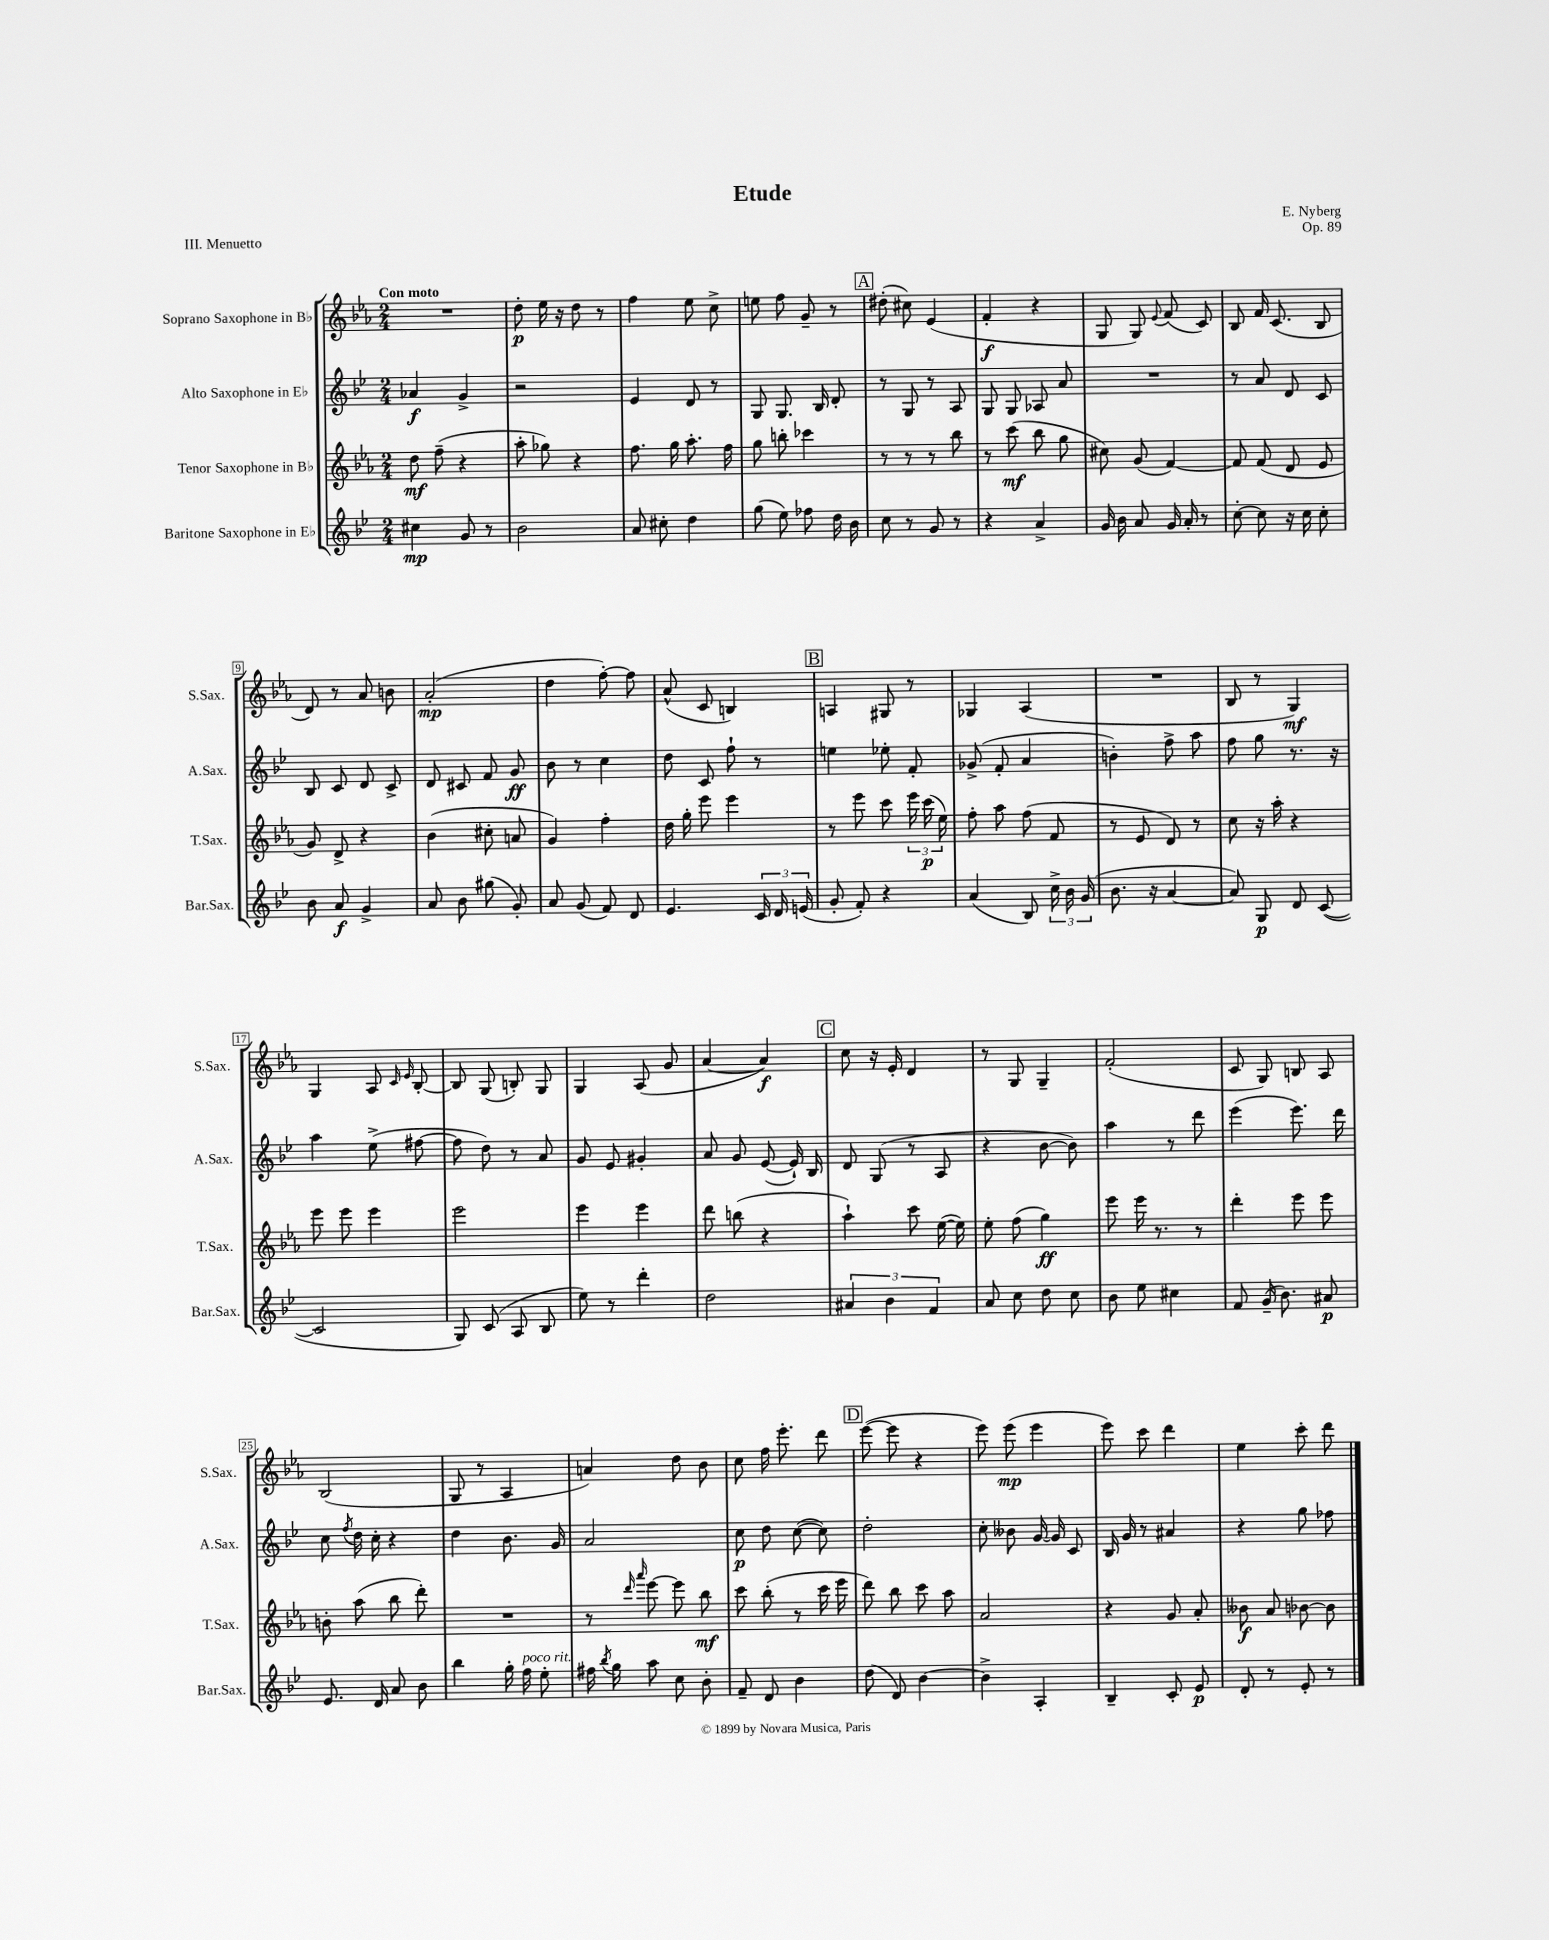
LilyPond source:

\header { title = "Etude" composer = "E. Nyberg" opus = "Op. 89" piece = "III. Menuetto" }
<<
\new StaffGroup <<
\new Staff = "s0" \with { instrumentName = "Soprano Saxophone in Bb" shortInstrumentName = "S.Sax." } {
    \clef treble \key ees \major \numericTimeSignature \time 2/4 \tempo "Con moto"
    \autoBeamOff R2 |
    d''8-.\p ees''16 r16 d''8 r8 |
    f''4 ees''8 c''8-> |
    e''8 f''8 g'8-- r8 |
    \mark \markup { \box "A" } dis''8-.( cis''8) ees'4( |
    f'4-.\f r4 |
    g8 g8) \appoggiatura { ees'8 } f'8( c'8) |
    bes8 f'16 c'8.( bes8 |
    d'8) r8 aes'8 b'8 |
    aes'2-.\mp( |
    d''4 f''8~-.) f''8 |
    aes'8-^( c'8 b4) |
    \mark \markup { \box "B" } a4 gis8 r8 |
    ges4 aes4( |
    R2 |
    bes8 r8 g4\mf) |
    g4 aes8 \grace { c'16 ees'16 } bes8~-. |
    bes8 g8( b8-.) g8 |
    g4 aes8( g'8 |
    aes'4~ aes'4\f) |
    \mark \markup { \box "C" } c''8 r16 ees'16-. d'4 |
    r8 g8 g4-- |
    f'2-.( |
    c'8 g8) b8 aes8 |
    bes2( |
    g8 r8 aes4 |
    a'4) d''8 bes'8 |
    c''8 f''16 ees'''8.-. d'''8 |
    \mark \markup { \box "D" } ees'''8~( ees'''8 r4 |
    ees'''8) ees'''8\mp( ees'''4 |
    ees'''8) c'''8 d'''4 |
    ees''4 c'''8-. d'''8 \bar "|." |
}
\new Staff = "s1" \with { instrumentName = "Alto Saxophone in Eb" shortInstrumentName = "A.Sax." } {
    \clef treble \key bes \major \numericTimeSignature \time 2/4
    \autoBeamOff aes'4\f g'4-> |
    r2 |
    ees'4 d'8 r8 |
    g8 g8. bes16 d'8-. |
    \mark \markup { \box "A" } r8 g8 r8 a8 |
    g8 g8 aes8 a'8 |
    R2 |
    r8 a'8 d'8 c'8 |
    bes8 c'8 d'8 c'8-> |
    d'8 cis'8 f'8 g'8\ff |
    bes'8 r8 c''4 |
    d''8 c'8 f''8-! r8 |
    \mark \markup { \box "B" } e''4 ees''8-. f'8-. |
    ges'8->( f'8-. a'4 |
    b'4-.) f''8-> a''8 |
    f''8 g''8 r8. r16 |
    a''4 ees''8->( fis''8~ |
    fis''8 d''8) r8 a'8 |
    g'8 ees'8 gis'4-. |
    a'8 g'8 ees'8~( ees'16-!) bes16 |
    \mark \markup { \box "C" } d'8 g8( r8 a8 |
    r4 bes'8~ bes'8) |
    a''4 r8 d'''8 |
    ees'''4( ees'''8.) d'''16 |
    c''8 \acciaccatura { f''8 } d''16 c''16-. r4 |
    d''4 bes'8. g'16 |
    a'2 |
    c''8\p d''8 c''8~( c''8) |
    \mark \markup { \box "D" } d''2-. |
    c''8-. beses'8 g'16~ g'16 c'8 |
    bes16 g'16 r8 ais'4 |
    r4 g''8 fes''8 \bar "|." |
}
\new Staff = "s2" \with { instrumentName = "Tenor Saxophone in Bb" shortInstrumentName = "T.Sax." } {
    \clef treble \key ees \major \numericTimeSignature \time 2/4
    \autoBeamOff d''8\mf f''8--( r4 |
    aes''8-. ges''8) r4 |
    f''8. g''16 aes''8.-. f''16 |
    g''8 b''8-. ces'''4 |
    \mark \markup { \box "A" } r8 r8 r8 bes''8 |
    r8 c'''8\mf( bes''8 g''8 |
    cis''8) g'8( f'4~) |
    f'8 f'8( d'8 ees'8 |
    g'8) d'8-> r4 |
    bes'4( cis''8-. a'8 |
    g'4) f''4-. |
    d''16 g''16-. ees'''8 ees'''4 |
    \mark \markup { \box "B" } r8 ees'''8 c'''8 \tuplet 3/2 { ees'''16 c'''16\p( ees''16) } |
    f''8-. aes''8 f''8( f'8 |
    r8 ees'8 d'8) r8 |
    c''8 r16 aes''16-. r4 |
    ees'''8 ees'''8 ees'''4 |
    ees'''2 |
    ees'''4 ees'''4 |
    d'''8 b''8( r4 |
    \mark \markup { \box "C" } aes''4-!) c'''8 ees''16~( ees''16) |
    ees''8-. f''8( g''4\ff) |
    ees'''8 ees'''16 r8. r8 |
    d'''4-. ees'''8 ees'''8 |
    b'8-. aes''8( bes''8 d'''8-.) |
    R2 |
    r8 \grace { d'''16 aes'''16 } ees'''8~ ees'''8 bes''8\mf |
    c'''8 bes''8-.( r8 c'''16 ees'''16 |
    \mark \markup { \box "D" } d'''8) bes''8 c'''8 aes''8 |
    aes'2 |
    r4 g'8 aes'8-. |
    beses'8\f aes'8 bes'8~ bes'8 \bar "|." |
}
\new Staff = "s3" \with { instrumentName = "Baritone Saxophone in Eb" shortInstrumentName = "Bar.Sax." } {
    \clef treble \key bes \major \numericTimeSignature \time 2/4
    \autoBeamOff cis''4\mp g'8 r8 |
    bes'2 |
    a'8 cis''8-. d''4 |
    g''8( ees''8) fes''8 d''16 bes'16 |
    \mark \markup { \box "A" } c''8 r8 g'8 r8 |
    r4 a'4-> |
    g'16 bes'16 a'8 g'16 a'16-. r8 |
    c''8~-. c''8 r16 c''16 c''8-. |
    bes'8 a'8\f g'4-> |
    a'8 bes'8 gis''8( g'8-.) |
    a'8 g'8( f'8) d'8 |
    ees'4. \tuplet 3/2 { c'16 d'16 e'16( } |
    \mark \markup { \box "B" } g'8-. f'8-.) r4 |
    a'4( bes8) \tuplet 3/2 { c''16-> bes'16 g'16( } |
    bes'8. r16 a'4~ |
    a'8) g8\p d'8 c'8~( |
    c'2 |
    g8) c'8( a8 bes8 |
    ees''8) r8 d'''4-. |
    d''2 |
    \mark \markup { \box "C" } \tuplet 3/2 { ais'4 bes'4 f'4 } |
    a'8 c''8 d''8 c''8 |
    bes'8 ees''8 cis''4 |
    f'8 g'16--( bes'8.) ais'8\p |
    ees'8. d'16 a'8 bes'8 |
    bes''4 g''16-. f''16^\markup { \italic "poco rit." } ees''8-. |
    fis''16 \acciaccatura { bes''8 } g''16 a''8 c''8 bes'8-. |
    f'8-- d'8 bes'4 |
    \mark \markup { \box "D" } d''8( d'8) bes'4~ |
    bes'4-> a4-. |
    bes4-- c'8-. ees'8\p |
    d'8-. r8 ees'8-. r8 \bar "|." |
}
>>
>>
\layout { \context { \Score \override BarNumber.stencil = #(make-stencil-boxer 0.1 0.3 ly:text-interface::print) } }
